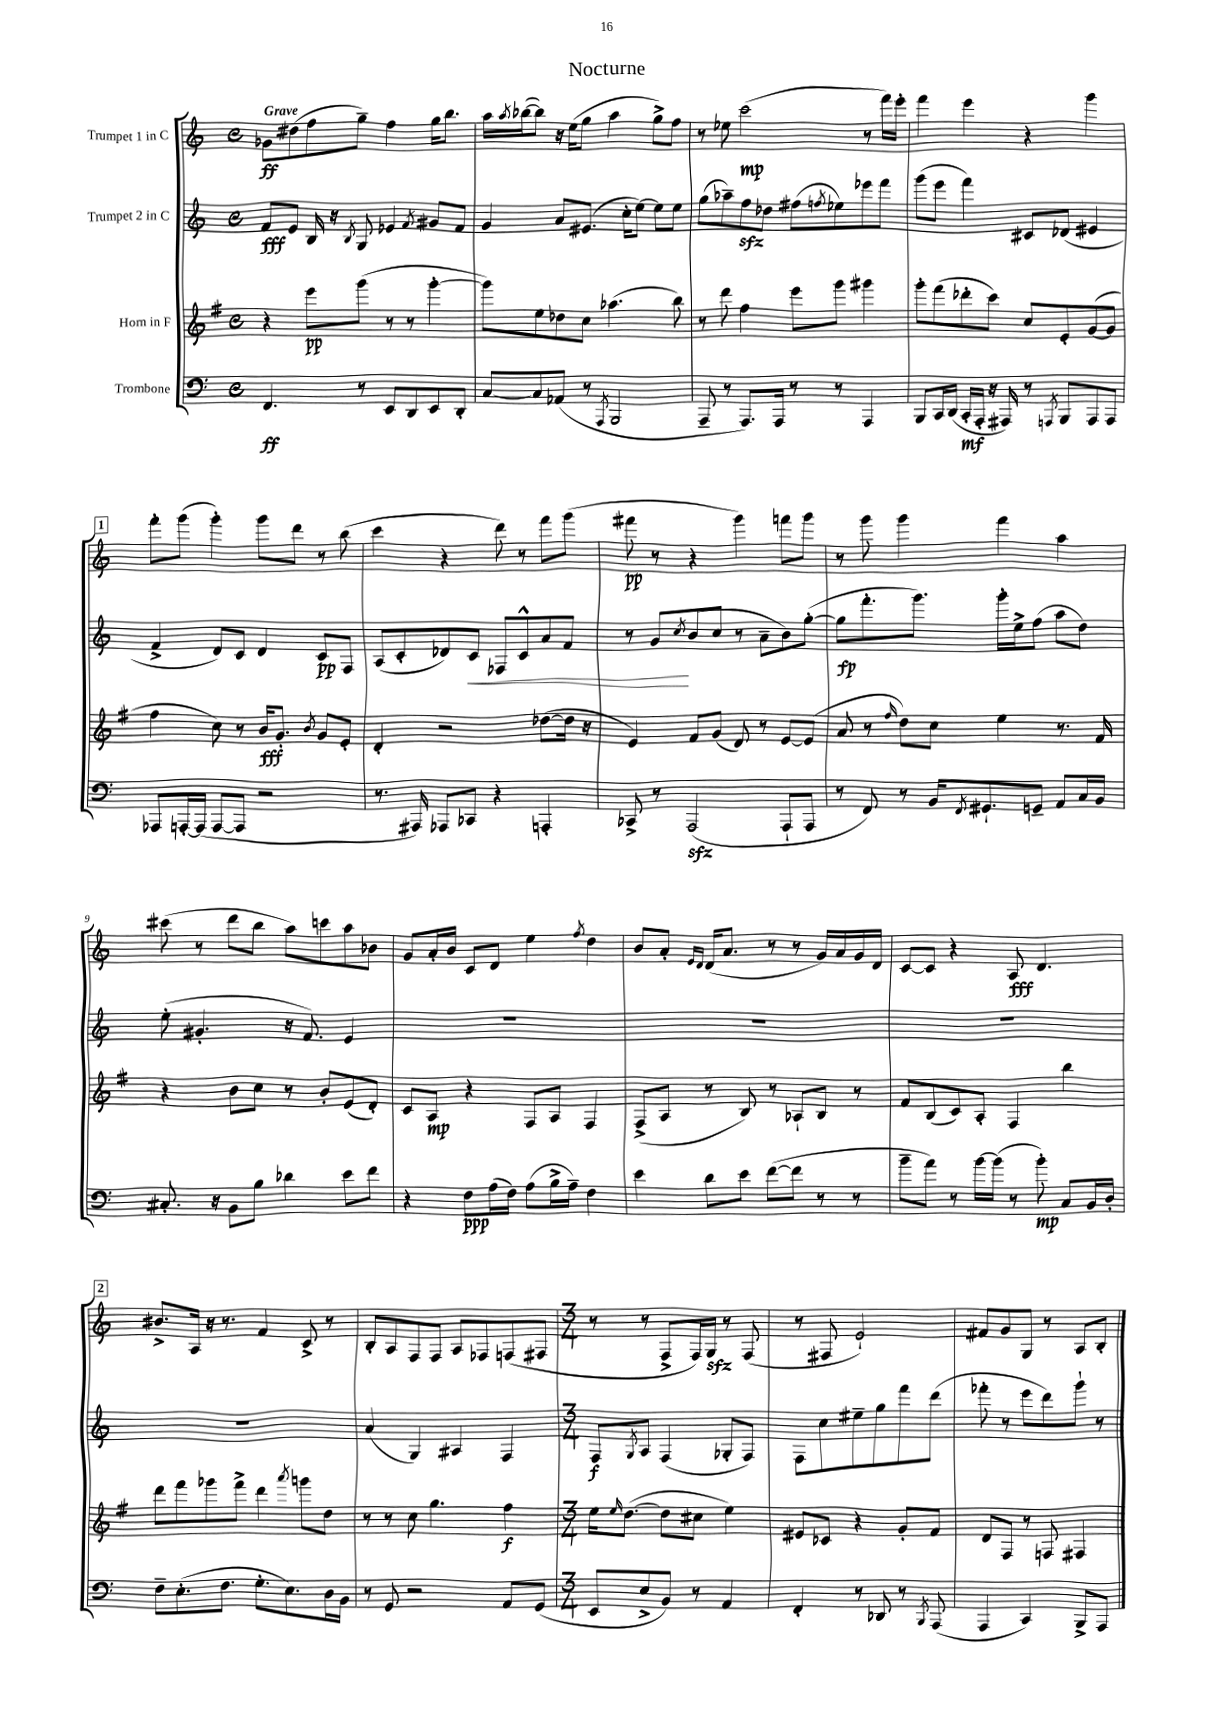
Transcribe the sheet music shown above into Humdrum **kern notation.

**kern	**kern	**kern	**kern
*staff4	*staff3	*staff2	*staff1
*clefF4	*clefG2	*clefG2	*clefG2
*k[]	*k[f#]	*k[]	*k[]
*M4/4	*M4/4	*M4/4	*M4/4
*met(c)	*met(c)	*met(c)	*met(c)
4.FF/	4r	8f/L	8g-\L
.	.	8e/J	(8dd#\
.	8eee\L	16B/	8ff\
.	.	16r	.
.	.	8qB/	.
8r	(8ggg\J	8G/	8gg~\J)
8EE/L	8r	4e-/	4ff\
8DD/	8r	.	.
.	.	8qf/	.
8EE/	[4ggg'\	8g#/L	16gg\LK
.	.	.	8.bb\J
8DD'/J	.	8f/J	.
=	=	=	=
[8C/L	8ggg\]L)	4g/	16aa\LL
.	.	.	8qaa/
.	.	.	([16bb-\J
8C/]	8ee\	.	8bb-\]J)
(8AA-/J	8dd-\	8a/L	16r
.	.	.	(16ee\LK
8r	8cc\J	(8.e#/J	8gg\J
8qAAA/	.	.	.
2BBB/	(4.aa-\	.	4aa\
.	.	16cc'\LK	.
.	.	[8ee\J)	.
.	.	8ee\]L	8gg^\L)
.	8bb\)	8ee\J	8ff\J
=	=	=	=
8AAA~/	8r	(8gg\L	8r
8r	8ddd\	8aa-~\)	8ee-\
8.AAA/L)	4ff#\	8ff\	(2ccc\
.	.	8dd-\J	.
16AAA/Jk	.	.	.
8r	8eee\L	(8ff#\L	.
.	.	8qff/	.
8r	8ggg\J	8ee-\)	.
4AAA/	4ggg#\	8eee-\	8r
.	.	8fff\J	16fff\LL)
.	.	.	16eee'\JJ
=	=	=	=
8BBB/L	8ggg'\L	(8ggg\L	4fff\
16CC/L	(8fff#\	8eee\J	.
(16DD/JJ	.	.	.
16CC'/LL	8ddd-'\	4fff\)	4eee\
16AAA'/JJ	.	.	.
16r	8ccc\J)	.	.
16AAA#/)	.	.	.
8r	8cc/L	8c#/L	4r
8qAAA/	.	.	.
8BBB/L	8e'/	(8d-/J	.
8AAA/	([8g/	4e#/	4ggg\
8AAA/J	8g/]J	.	.
=	=	=	=
8AAA-/L	4ff#\	4f^/	8fff'\L
[16AAA'/L	.	.	(8ggg\J
(16AAA/]JJ	.	.	.
[8AAA/L	8cc\)	8d/L)	4ggg'\)
8AAA/]J	8r	8c/J	.
2r	16b/LK	4d/	8ggg\L
.	8.g'/J	.	.
.	.	.	8ddd\J
.	8qb/	.	.
.	8g/L	8c/L	8r
.	8e'/J	8F/J	(8bb\
=	=	=	=
8.r	4d'/	(8A/L	4ccc\
.	.	8c'/	.
16AAA#/)	.	.	.
8AAA-/L	2r	8d-/)	4r
8CC-/J	.	8c/J	.
4r	.	8F-/L	8ddd\)
.	.	8c^^/	8r
4AAA'/	([8dd-\L	8a/	8fff\L
.	16dd-\]Jk	8f/J	(8ggg\J
.	16r	.	.
=	=	=	=
8CC-^/	4e/)	8r	8fff#\
8r	.	8g/L	8r
.	.	8qcc/	.
(2AAA/	8f#/L	(8b/	4r
.	(8g/J	8cc/J	.
.	8d/)	8r	4ggg\)
.	8r	8a~\L	.
8AAA`/L	[8e/L	8b\)	8fff\L
8AAA/J	(8e/]J	([8gg'\J	8ggg\J
=	=	=	=
8r	8a/	8gg\]L	8r
8FF/)	8r	8.fff'\	8ggg\
.	16qqff#/	.	.
8r	8dd\L)	.	4ggg\
.	.	8.ggg\J)	.
16BB/LK	8cc\J	.	.
8qFF/	.	.	.
8.GG#`/	.	.	.
.	4ee\	16ggg'\LL	4fff\
.	.	16ee^\J	.
8GG~/J	.	(8ff\J	.
8AA/L	8.r	8aa\L	4aa\
16C/L	.	8dd\J)	.
16BB/JJ	16f#/	.	.
=	=	=	=
8.C#'/	4r	(8ee'\	(8ccc#\
.	.	4.g#'/	8r
16r	.	.	.
8BB\L	8b\L	.	8ddd\L
8B\J	8cc\J	.	8bb\J
4d-\	8r	16r	8aa\L)
.	.	8.f/)	.
.	8b'/L	.	8ccc\
8e\L	(8e/	4e/	8aa\
8f\J	8d'/J)	.	8b-\J
=	=	=	=
4r	8c/L	1r	8g/L
.	8A/J	.	16a'/L
.	.	.	16b/JJ
8F\L	4r	.	8c/L
(16A\L	.	.	8d/J
16F\JJ)	.	.	.
(8A\L	8F#/L	.	4ee\
16B^\L	8A/J	.	.
16A~\JJ)	.	.	.
.	.	.	8qff/
4F\	4F#/	.	4dd\
=	=	=	=
4e\	(8F#^/L	1r	8b/L
.	8A/J	.	8a'/J
.	.	.	16qqe/LL
.	.	.	16qqd/JJ
8d\L	8r	.	(16d/LK
.	.	.	8.a/J
8e\J	8B/)	.	.
([8f\L	8r	.	8r
8f\]J	8A-`/L	.	8r
8r	8B/J	.	16g/LL)
.	.	.	16a/
8r	8r	.	16g/
.	.	.	16d/JJ
=	=	=	=
8b~\L	8f#/L	1r	[8c/L
8a\J)	(8B/	.	8c/]J
8r	8c/)	.	4r
[16b\LL	8A'/J	.	.
(16b\]JJ	.	.	.
8r	4F#/	.	8A/
8b'\)	.	.	4.d/
8C/L	4bb\	.	.
16BB/L	.	.	.
16D'/JJ	.	.	.
=	=	=	=
8F~\L	8ddd\L	1r	8.b#^/L
(8.E'\	8fff#\	.	.
.	.	.	16A/Jk
.	8ggg-\	.	16r
8.F\J	.	.	8.r
.	8fff#^\J	.	.
8.G'\L	4ddd\	.	4f/
8.E\)	.	.	.
.	8qaaa/	.	.
.	8ggg\L	.	8c^/
16D\L	8dd\J	.	8r
16BB\JJ	.	.	.
=	=	=	=
8r	8r	(4a/	8B'/L
8GG/	8r	.	8A/
2r	8cc\	4G/)	8F/
.	4.gg\	.	8F/J
.	.	4A#/	8A/L
.	.	.	8F-/
8AA/L	4ff#\	4F/	(8F/
(8GG/J	.	.	8F#/J
=	=	=	=
*M3/4	*M3/4	*M3/4	*M3/4
8EE/L	16ee\LK	8F/L	8r
.	16qqee/	.	.
.	([8.dd\J	.	.
.	.	8qG/	.
8E^/	.	8A/J	8r
8BB/J)	8dd\]L	(4F/	8F^/L
8r	8cc#\J	.	16F/L)
.	.	.	16G/JJ
4AA/	4ee\)	8G-'/L	8r
.	.	8F/J)	(8F/
=	=	=	=
4FF'/	8e#/L	8F\L	8r
.	8c-/J	8cc\	8F#/
8r	4r	8ee#~\	2e`/)
8DD-/	.	8gg\	.
8r	8g'/L	8fff\	.
8qBBB/	.	.	.
(8AAA/	8f#/J	(8ddd\J	.
=	=	=	=
4AAA/	8d/L	8fff-'\	8f#/L
.	8F#/J	8r	8g/
4CC/)	8r	8eee\L	8G/J
.	8F/	8ddd\)	8r
8BBB^/L	4F#/	8ggg`\J	8A/L
8AAA/J	.	8r	8B'/J
==	==	==	==
*-	*-	*-	*-
